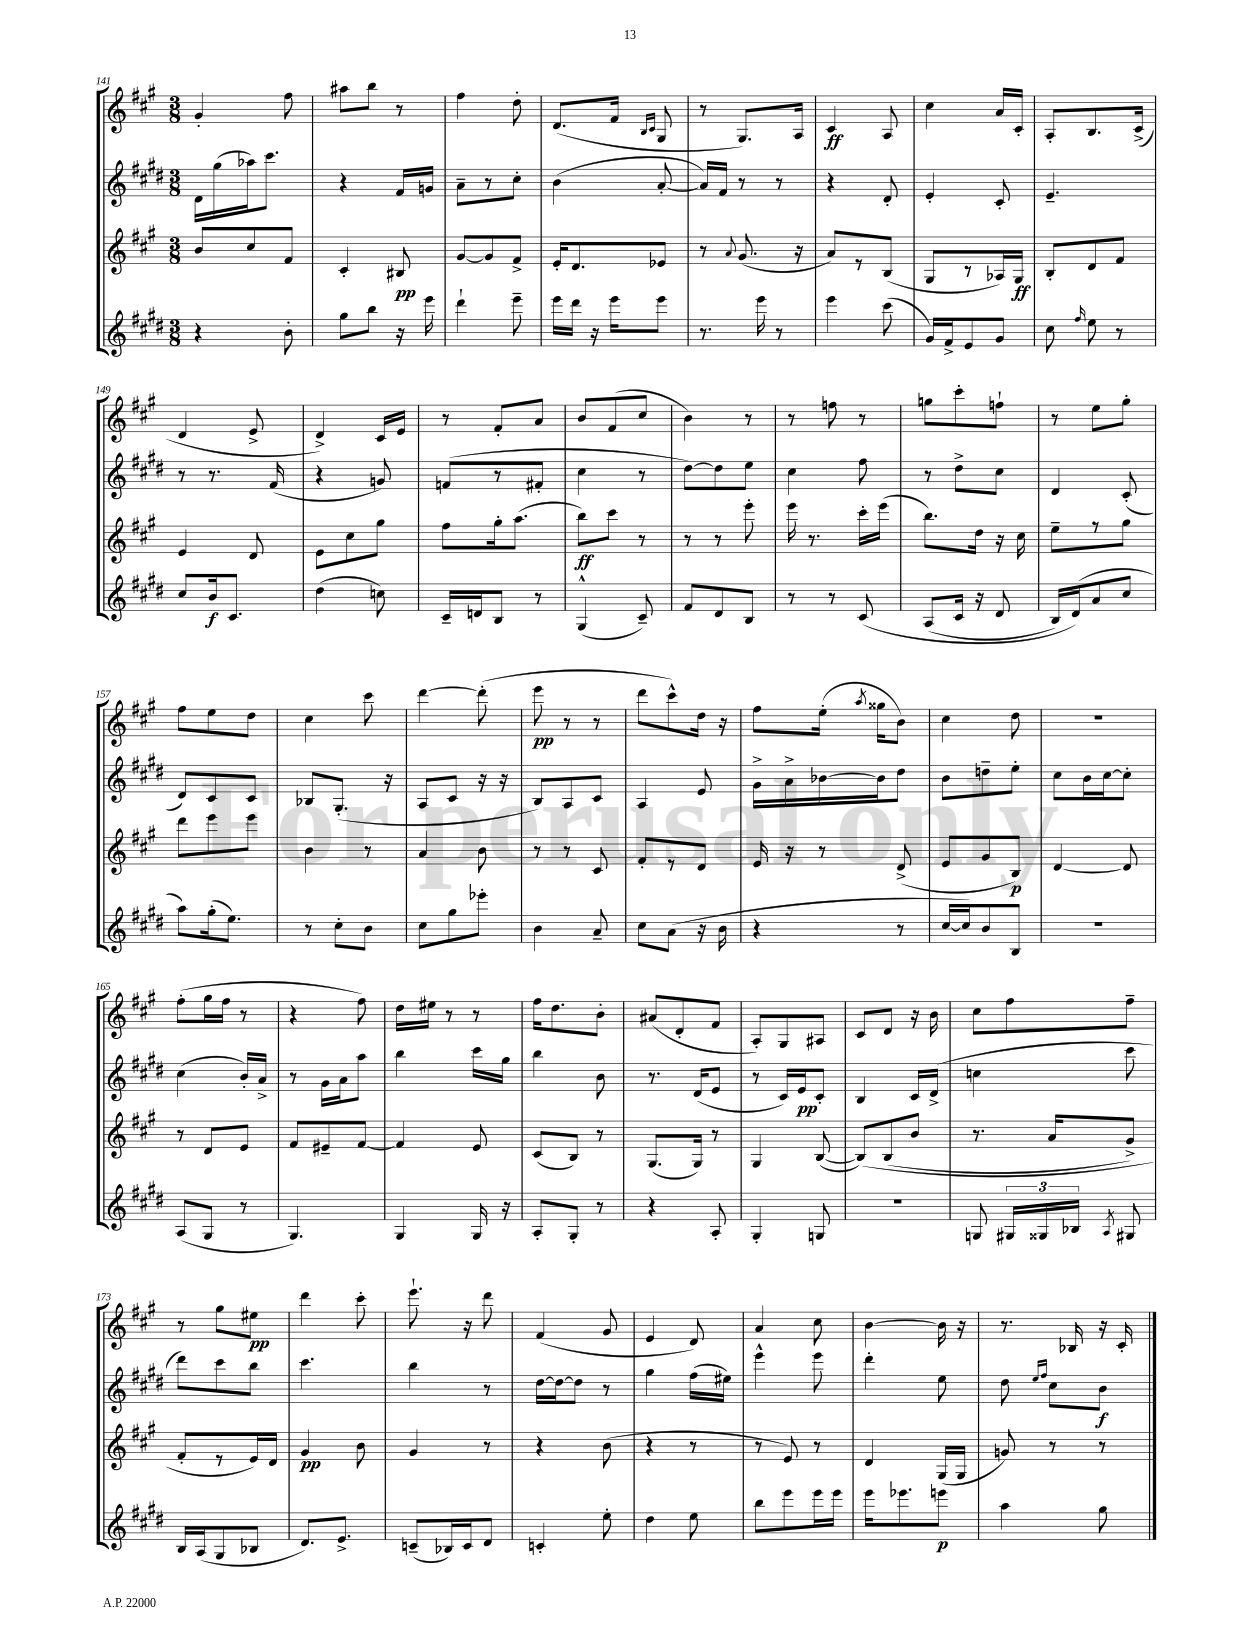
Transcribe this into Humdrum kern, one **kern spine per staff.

**kern	**dynam	**kern	**dynam	**kern	**dynam	**kern	**dynam
*part4	*part4	*part3	*part3	*part2	*part2	*part1	*part1
*staff4	*staff4	*staff3	*staff3	*staff2	*staff2	*staff1	*staff1
*clefG2	*	*clefG2	*	*clefG2	*	*clefG2	*
*k[f#c#g#d#]	*	*k[f#c#g#]	*	*k[f#c#g#d#]	*	*k[f#c#g#]	*
*M3/8	*	*M3/8	*	*M3/8	*	*M3/8	*
=141	=141	=141	=141	=141	=141	=141	=141
4r	.	8b/L	.	16d#\LL	.	4g#'/	.
.	.	.	.	(16gg#\	.	.	.
.	.	8cc#/	.	16aa-X\J)	.	.	.
.	.	.	.	8.ccc#\J	.	.	.
8b'\	.	8f#/J	.	.	.	8ff#\	.
=142	=142	=142	=142	=142	=142	=142	=142
8gg#\L	.	4c#'/	.	4r	.	8aa#X\L	.
8bb\J	.	.	.	.	.	8bb\J	.
16r	.	8B#X/	pp	16f#/LL	.	8r	.
16eee\	.	.	.	16gn/JJ	.	.	.
=143	=143	=143	=143	=143	=143	=143	=143
4ddd#`\	.	[8g#/L	.	8a~\L	.	4ff#\	.
.	.	8g#/]	.	8r	.	.	.
8eee~\	.	8f#^/J	.	8cc#'\J	.	8dd'\	.
=144	=144	=144	=144	=144	=144	=144	=144
16eee\LL	.	16e'/KL	.	(4b\	.	(8.d/L	.
16ddd#\JJ	.	8.d/	.	.	.	.	.
16r	.	.	.	.	.	.	.
16eee\KL	.	.	.	.	.	16f#/Jk	.
.	.	.	.	.	.	16qqB/LL	.
.	.	.	.	.	.	16qqc#/JJ	.
8eee\J	.	8e-X/J	.	[8a'/	.	8G#/	.
=145	=145	=145	=145	=145	=145	=145	=145
8.r	.	8r	.	16a/LL])	.	8r	.
.	.	.	.	16f#/JJ	.	.	.
.	.	8qqa/	.	.	.	.	.
.	.	(8.g#/	.	8r	.	8.G#/L)	.
16eee\	.	.	.	.	.	.	.
8r	.	.	.	8r	.	.	.
.	.	16r	.	.	.	16A/Jk	.
=146	=146	=146	=146	=146	=146	=146	=146
4eee\	.	8a/L)	.	4r	.	4c#/	ff
.	.	8r	.	.	.	.	.
(8ccc#\	.	(8B/J	.	8d#'/	.	8A/	.
=147	=147	=147	=147	=147	=147	=147	=147
16g#/LL)	.	8G#/L	.	4e'/	.	4cc#\	.
16f#^/J	.	.	.	.	.	.	.
8e/	.	8r	.	.	.	.	.
8g#/J	.	16A-X/L)	.	8c#'/	.	16a/LL	.
.	.	16G#/JJ	ff	.	.	16c#'/JJ	.
=148	=148	=148	=148	=148	=148	=148	=148
8cc#\	.	8B'/L	.	4.e~/	.	8A'/L	.
16qqff#/	.	.	.	.	.	.	.
8ee\	.	8d/	.	.	.	8.B/	.
8r	.	8f#/J	.	.	.	.	.
.	.	.	.	.	.	(16c#^/Jk	.
!!LO:LB:g=z
=149	=149	=149	=149	=149	=149	=149	=149
8cc#/L	.	4e/	.	8r	.	4d/	.
16b/k	f	.	.	8.r	.	.	.
8.c#/J	.	.	.	.	.	.	.
.	.	8d/	.	.	.	8e^/	.
.	.	.	.	(16f#/	.	.	.
=150	=150	=150	=150	=150	=150	=150	=150
(4dd#\	.	8e\L	.	4r	.	4d^/)	.
.	.	8cc#\	.	.	.	.	.
8ccn\)	.	8gg#\J	.	8gn/)	.	16c#/LL	.
.	.	.	.	.	.	16e/JJ	.
=151	=151	=151	=151	=151	=151	=151	=151
16c#~/LL	.	8ff#\L	.	(8fn/L	.	8r	.
16dn/J	.	.	.	.	.	.	.
8B/J	.	16gg#'\k	.	8r	.	8f#'/L	.
.	.	(8.aa\J	.	.	.	.	.
8r	.	.	.	8f#X'/J	.	8a/J	.
=152	=152	=152	=152	=152	=152	=152	=152
(4G#^^/	.	8bb\L)	ff	4cc#\	.	8b/L	.
.	.	8ccc#\J	.	.	.	(8f#/	.
8c#~/)	.	8r	.	8r	.	8cc#/J	.
=153	=153	=153	=153	=153	=153	=153	=153
8f#/L	.	8r	.	[8dd#\L)	.	4b\)	.
8d#/	.	8r	.	8dd#\]	.	.	.
8B/J	.	8eee'\	.	8ee\J	.	8r	.
=154	=154	=154	=154	=154	=154	=154	=154
8r	.	16eee\	.	4cc#\	.	8r	.
.	.	8.r	.	.	.	.	.
8r	.	.	.	.	.	8ffn\	.
(8c#/	.	16ccc#'\LL	.	8ff#\	.	8r	.
.	.	(16eee\JJ	.	.	.	.	.
=155	=155	=155	=155	=155	=155	=155	=155
(8A/L	.	8.bb\L)	.	8r	.	8ggn\L	.
16c#/Jk	.	.	.	8dd#^\L	.	8ccc#'\	.
16r	.	16dd\Jk	.	.	.	.	.
8d#/	.	16r	.	8cc#\J	.	8ffn`\J	.
.	.	16cc#\	.	.	.	.	.
=156	=156	=156	=156	=156	=156	=156	=156
16B/LL)	.	8ee~\L	.	4d#/	.	8r	.
(16d#/J)	.	.	.	.	.	.	.
8a/	.	8r	.	.	.	8ee\L	.
8cc#/J	.	8gg#\J	.	(8c#'/	.	8gg#'\J	.
!!LO:LB:g=z
=157	=157	=157	=157	=157	=157	=157	=157
8aa\L)	.	8ddd\L	.	8d#/L)	.	8ff#\L	.
(16gg#'\k	.	8eee\	.	8c#/	.	8ee\	.
8.ee\J)	.	.	.	.	.	.	.
.	.	8eee\J	.	8c#/J	.	8dd\J	.
=158	=158	=158	=158	=158	=158	=158	=158
8r	.	4b\	.	8B-X/L	.	4cc#\	.
8cc#'\L	.	.	.	(8.G#'/J	.	.	.
8b\J	.	8r	.	.	.	8ccc#\	.
.	.	.	.	16r	.	.	.
=159	=159	=159	=159	=159	=159	=159	=159
8cc#\L	.	4a/	.	8A/L	.	[4ddd\	.
8gg#\	.	.	.	8c#/J	.	.	.
8eee-X'\J	.	8b\	.	16r	.	(8ddd'\]	.
.	.	.	.	16r	.	.	.
=160	=160	=160	=160	=160	=160	=160	=160
4b\	.	8r	.	8B/L)	.	8eee\	pp
.	.	8r	.	8A/	.	8r	.
8a~/	.	8c#/	.	8c#/J	.	8r	.
=161	=161	=161	=161	=161	=161	=161	=161
8cc#\L	.	8f#'/L	.	4A/	.	8ddd\L	.
(8a\J	.	8r	.	.	.	8ccc#^^\)	.
16r	.	8d/J	.	8e/	.	16dd\Jk	.
16b\	.	.	.	.	.	16r	.
=162	=162	=162	=162	=162	=162	=162	=162
4r	.	16e/	.	16g#^\LL	.	8ff#\L	.
.	.	16r	.	16a^\	.	.	.
.	.	8r	.	[16b-X\	.	(16ee'\Jk	.
.	.	.	.	.	.	8qaa/	.
.	.	.	.	16b-\J]	.	16gg##X\KL	.
8r	.	(8d^/	.	8dd#\J	.	8b\J)	.
=163	=163	=163	=163	=163	=163	=163	=163
[16cc#/LL	.	8e/L	.	8b\L	.	4cc#\	.
16cc#/J])	.	.	.	.	.	.	.
8b/	.	8g#/	.	8ddn~\	.	.	.
8B/J	.	8B/J)	p	8ee'\J	.	8dd\	.
=164	=164	=164	=164	=164	=164	=164	=164
4.r	.	[4d/	.	8cc#\L	.	4.r	.
.	.	.	.	16b\L	.	.	.
.	.	.	.	[16cc#\J	.	.	.
.	.	8d/]	.	8cc#'\J]	.	.	.
!!LO:LB:g=z
=165	=165	=165	=165	=165	=165	=165	=165
(8A/L	.	8r	.	(4cc#\	.	(8ff#'\L	.
8G#/J	.	8d/L	.	.	.	16gg#\L	.
.	.	.	.	.	.	16ff#\JJ	.
8r	.	8e/J	.	16b'/LL)	.	8r	.
.	.	.	.	16a^/JJ	.	.	.
=166	=166	=166	=166	=166	=166	=166	=166
4.G#/)	.	8f#/L	.	8r	.	4r	.
.	.	8e#X~/	.	16g#\LL	.	.	.
.	.	.	.	16a\J	.	.	.
.	.	[8f#/J	.	8aa\J	.	8ff#\)	.
=167	=167	=167	=167	=167	=167	=167	=167
4G#/	.	4f#/]	.	4bb\	.	16dd\LL	.
.	.	.	.	.	.	16ee#X\JJ	.
.	.	.	.	.	.	8r	.
16G#/	.	8e/	.	16ccc#\LL	.	8r	.
16r	.	.	.	16gg#\JJ	.	.	.
=168	=168	=168	=168	=168	=168	=168	=168
8A'/L	.	(8c#/L	.	4bb\	.	16ff#\KL	.
.	.	.	.	.	.	8.dd\	.
8G#'/J	.	8B/J)	.	.	.	.	.
8r	.	8r	.	8b\	.	8b'\J	.
=169	=169	=169	=169	=169	=169	=169	=169
4r	.	(8.G#/L	.	8.r	.	(8a#X/L	.
.	.	.	.	.	.	8d'/	.
.	.	16G#/Jk)	.	(16d#/KL	.	.	.
8A'/	.	8r	.	8e/J	.	8f#/J	.
=170	=170	=170	=170	=170	=170	=170	=170
4G#'/	.	4G#/	.	8r	.	8A'/L)	.
.	.	.	.	16c#/LL)	.	8G#/	.
.	.	.	.	16e/J	pp	.	.
8Gn/	.	([8B/	.	8c#'/J	.	8A#X/J	.
=171	=171	=171	=171	=171	=171	=171	=171
4.r	.	(8B/L])	.	4B/	.	8c#/L	.
.	.	(8B/	.	.	.	8d/J	.
.	.	8b/J	.	16c#/LL	.	16r	.
.	.	.	.	(16d#^/JJ	.	16b\	.
=172	=172	=172	=172	=172	=172	=172	=172
8Gn/	.	8.r	.	4ccn\	.	8cc#\L	.
24G#X/LL	.	.	.	.	.	8ff#\	.
24G##X/	.	.	.	.	.	.	.
.	.	16a/KL	.	.	.	.	.
24B-X/JJ	.	.	.	.	.	.	.
8qA/	.	.	.	.	.	.	.
8G#X/	.	8g#^/J)	.	8ccc#\	.	8ff#~\J	.
!!LO:LB:g=z
=173	=173	=173	=173	=173	=173	=173	=173
16B/LL	.	8f#'/L	.	8ddd#\L)	.	8r	.
(16A/J	.	.	.	.	.	.	.
8G#/	.	8r	.	8ccc#\	.	8gg#\L	.
8B-X/J	.	16e/L)	.	8bb\J	.	8ee#X\J	pp
.	.	16d/JJ	.	.	.	.	.
=174	=174	=174	=174	=174	=174	=174	=174
8.d#/L)	.	4g#/	pp	4.ccc#\	.	4ddd\	.
8.e^/J	.	.	.	.	.	.	.
.	.	8b\	.	.	.	8ccc#'\	.
=175	=175	=175	=175	=175	=175	=175	=175
(8cn~/L	.	4g#/	.	4bb\	.	8.eee`\	.
16B-X/L)	.	.	.	.	.	.	.
16c/J	.	.	.	.	.	16r	.
8d#/J	.	8r	.	8r	.	8ddd\	.
=176	=176	=176	=176	=176	=176	=176	=176
4cn'/	.	4r	.	[16dd#\LL	.	(4f#/	.
.	.	.	.	16dd#\J_	.	.	.
.	.	.	.	8dd#\J]	.	.	.
8ee'\	.	(8b\	.	8r	.	8g#/	.
=177	=177	=177	=177	=177	=177	=177	=177
4dd#\	.	4r	.	4gg#\	.	4e/	.
8ee\	.	8r	.	(16ff#\LL	.	8d/)	.
.	.	.	.	16ee#X\JJ)	.	.	.
=178	=178	=178	=178	=178	=178	=178	=178
8bb\L	.	8r	.	4eee^^\	.	4a/	.
8eee\	.	8e/)	.	.	.	.	.
16eee\L	.	8r	.	8eee\	.	8cc#\	.
16eee\JJ	.	.	.	.	.	.	.
=179	=179	=179	=179	=179	=179	=179	=179
16eee\KL	.	4d/	.	4ddd#'\	.	[4b\	.
8.eee-X\	.	.	.	.	.	.	.
8eeen\J	p	(16G#/LL	.	8ee\	.	16b\]	.
.	.	16G#/JJ	.	.	.	16r	.
=180	=180	=180	=180	=180	=180	=180	=180
4aa\	.	8gn/)	.	8dd#\	.	8.r	.
.	.	.	.	16qqee/LL	.	.	.
.	.	.	.	16qqff#/JJ	.	.	.
.	.	8r	.	8cc#\L	.	.	.
.	.	.	.	.	.	16B-X/	.
8gg#\	.	8r	.	8b\J	f	16r	.
.	.	.	.	.	.	16c#'/	.
==	==	==	==	==	==	==	==
*-	*-	*-	*-	*-	*-	*-	*-
